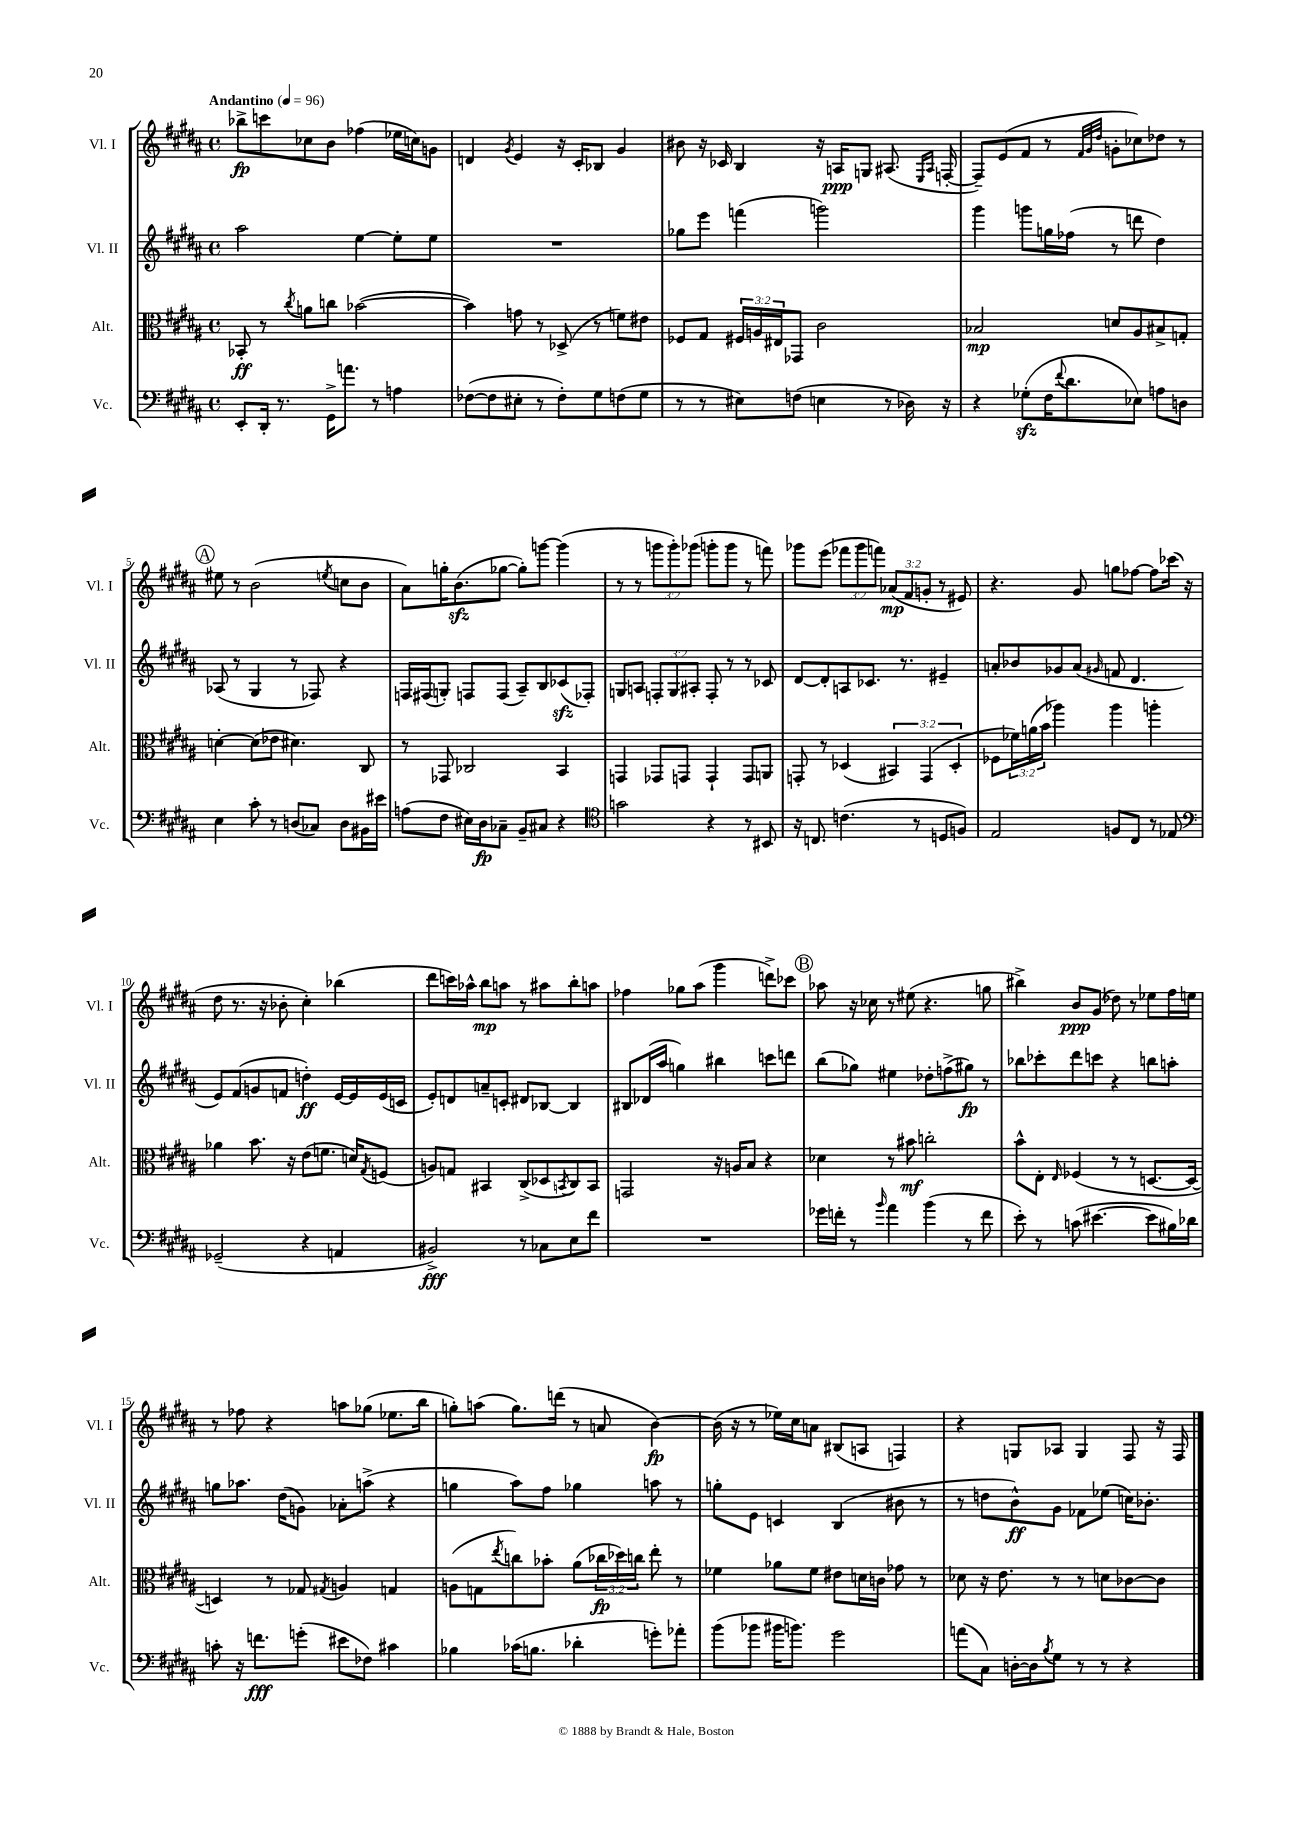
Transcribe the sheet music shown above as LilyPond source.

<<
\new StaffGroup <<
\new Staff = "s0" \with { instrumentName = "Vl. I" shortInstrumentName = "Vl. I" } {
    \clef treble \key b \major \defaultTimeSignature \time 4/4 \override Staff.TupletNumber.text = #tuplet-number::calc-fraction-text \tempo "Andantino" 4 = 96
    bes''8->\fp c'''8 ces''8 b'8 fes''4( ees''16 c''16) g'8 |
    d'4 \acciaccatura { gis'8 } e'4 r16 cis'16-. bes8 gis'4 |
    bis'8 r16 ces'16 b4 r16 a16\ppp g8 ais8.( \grace { e16 ais16 } f16~-. |
    f8--) e'8( fis'8 r8 \grace { fis'32 gis'32 dis''32 } g'8-. ces''8) des''8 r8 |
    \mark \markup { \circle "A" } eis''8 r8 b'2( \acciaccatura { e''8 } c''8 b'8 |
    ais'8) g''16-. b'8.\sfz( ges''8~ ges''8-.) g'''8~ g'''4( |
    r8 r8 \tuplet 3/2 { g'''8 g'''8-.) ges'''8( } g'''8-. g'''8 r8 f'''8) |
    ges'''8 e'''8( \tuplet 3/2 { fes'''8 ges'''8 f'''8) } \tuplet 3/2 { aes'8\mp( fis'8 g'8-. } r8 eis'8) |
    r4. gis'8 g''8 fes''8~ fes''8 ces'''16( r16 |
    dis''8 r8. r16 bes'8-. cis''4-.) bes''4( |
    dis'''8 c'''16) aes''16-^ b''8\mp a''8 r8 ais''8 b''8-. a''8 |
    fes''4 ges''8 ais''8( gis'''4 d'''8->) ces'''8 |
    \mark \markup { \circle "B" } aes''8 r16 ces''16 r8 eis''8( r4. g''8 |
    bis''4->) b'8\ppp gis'8( des''8) r8 ees''8 fis''16 e''16 |
    r8 fes''8 r4 a''8 ges''8( ees''8. b''16 |
    g''8-.) a''8( g''8.) d'''16( r8 a'8 b'4~\fp) |
    b'16( r16 r8 ees''16) cis''16 a'8 bis8( a8 f4) |
    r4 g8 aes8 g4 fis8 r16 fis16 \bar "|." |
}
\new Staff = "s1" \with { instrumentName = "Vl. II" shortInstrumentName = "Vl. II" } {
    \clef treble \key b \major \defaultTimeSignature \time 4/4 \override Staff.TupletNumber.text = #tuplet-number::calc-fraction-text
    ais''2 e''4~ e''8-. e''8 |
    R1 |
    ges''8 e'''8 f'''4( g'''2) |
    gis'''4 g'''8 g''16 fes''16( r8 d'''8 dis''4) |
    \mark \markup { \circle "A" } aes8( r8 gis4 r8 fes8) r4 |
    f16 fis16( g8-.) f8 f8( ais8--) b8 ces'8\sfz( fes8-.) |
    g8 a8 \tuplet 3/2 { f8-. g8 ais8-. } f8-. r8 r8 ces'8 |
    dis'8~ dis'8-. a8 ces'8. r8. eis'4-- |
    a'8-. bes'8 ges'8 a'8( \grace { gis'16 } f'8 dis'4. |
    e'8) fis'8( g'8 f'8 d''4-.\ff) e'16~ e'16 e'16( c'16 |
    e'8-.) d'8 a'8-- c'8-. dis'8 bes8~ bes4 |
    bis8 des'16( ais''16 g''4) bis''4 c'''8 d'''8 |
    \mark \markup { \circle "B" } b''8( ges''8) eis''4 des''8-. f''8->( gis''8\fp) r8 |
    bes''8 ces'''8-. dis'''8 c'''8 r4 b''8 a''8-. |
    g''8 aes''8. dis''16( g'8) aes'8-. a''8->( r4 |
    g''4 ais''8) fis''8 ges''4 a''8 r8 |
    g''8-. e'8 c'4 b4( bis'8 r8 |
    r8 d''8 b'8-^\ff) gis'8 fes'8 ees''8( c''16) bes'8.-. \bar "|." |
}
\new Staff = "s2" \with { instrumentName = "Alt." shortInstrumentName = "Alt." } {
    \clef alto \key b \major \defaultTimeSignature \time 4/4 \override Staff.TupletNumber.text = #tuplet-number::calc-fraction-text
    bes,8-.\ff r8 \acciaccatura { cis''8 } a'8 c''8 bes'2~( |
    bes'4) g'8 r8 des8->( r8 f'8) eis'8 |
    fes8 gis8 \tuplet 3/2 { fis16 a16 eis16 } ges,8 cis'2 |
    bes2\mp d'8 ais8 bis8-> g8-. |
    \mark \markup { \circle "A" } d'4~-. d'8( ees'8 dis'4.) cis8 |
    r8 ges,8 ces2 b,4 |
    g,4 ges,8 g,8 g,4-! g,8 a,8 |
    g,8-. r8 des4( \tuplet 3/2 { bis,4) g,4( des4-. } |
    fes8 \tuplet 3/2 { fes'16) a'16( b'16 } aes''4) aes''4 a''4-. |
    aes'4 b'8. r16 e'8( f'8. d'16) \acciaccatura { gis8 } f8( |
    a8) g8 bis,4 cis8->( des8 \acciaccatura { b,8 } cis8) b,8 |
    g,2 r16 a16 b8 r4 |
    \mark \markup { \circle "B" } des'4 r8 bis'8\mf c''2-. |
    b'8-^ e8-. \grace { e16 } fes4( r8 r8 d8.~ d16~ |
    d4) r8 ges8 \acciaccatura { gis8 } a4 g4 |
    a8( g8 \acciaccatura { e''8 } c''8) bes'8-. ais'8( \tuplet 3/2 { ces''16\fp des''16) c''16 } e''8-. r8 |
    fes'4 aes'8 fes'8 eis'8 d'16 c'16 ges'8 r8 |
    des'8 r16 e'8. r8 r8 d'8 ces'8~ ces'8 \bar "|." |
}
\new Staff = "s3" \with { instrumentName = "Vc." shortInstrumentName = "Vc." } {
    \clef bass \key b \major \defaultTimeSignature \time 4/4
    e,8-. dis,16-. r8. gis,16-> a'8. r8 a4 |
    fes8~( fes8 eis8-. r8 fes8-.) gis8 f8( gis8 |
    r8 r8 eis8) f8( e4 r8 des16) r16 |
    r4 ges8-.\sfz( fis16 \appoggiatura { fis'8 } dis'8. ees8) a8 d8 |
    \mark \markup { \circle "A" } e4 cis'8-. r8 d8( ces8) d8 bis,16 eis'16 |
    a8( fis8 eis16) dis16\fp ces8-- b,8-- cis8 r4 |
    \clef tenor g'2 r4 r8 bis,8 |
    r16 c8. c'4.( r8 d8 f8) |
    e2 f8 cis8 r8 ees8 |
    \clef bass ges,2--( r4 a,4 |
    bis,2->\fff) r8 ces8 e8 fis'8 |
    R1 |
    \mark \markup { \circle "B" } ges'16 f'16-. r8 \grace { b'16 } ais'4 b'4( r8 f'8 |
    e'8-.) r8 c'8( eis'4.~ eis'8 bis16) des'16 |
    c'8-. r16 f'8.\fff g'8-.( eis'8 fes8) cis'4 |
    bes4 ces'16( b8. des'4-. g'8-.) aes'8-. |
    b'8( bes'8 bis'16 b'8.) gis'2 |
    a'8( cis8) d16~-. d16 \acciaccatura { b8 } gis8 r8 r8 r4 \bar "|." |
}
>>
>>
